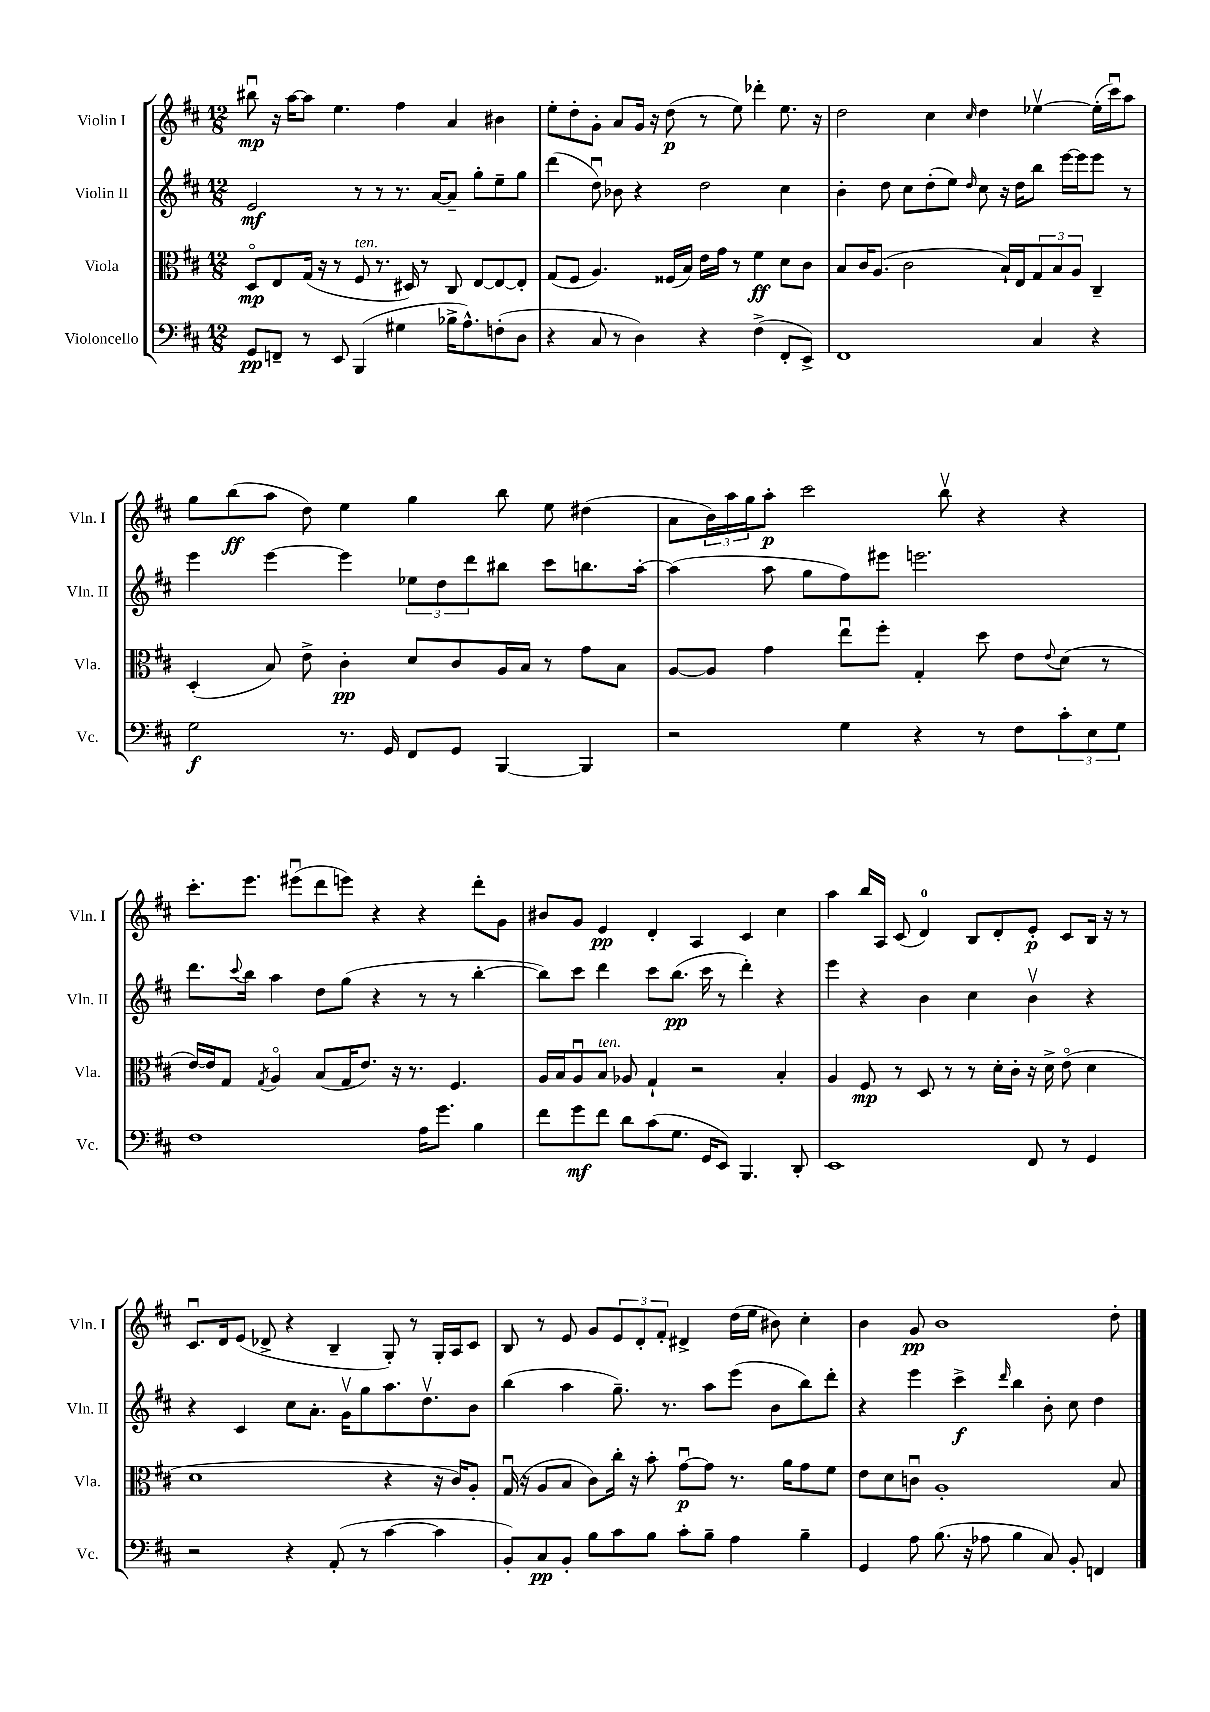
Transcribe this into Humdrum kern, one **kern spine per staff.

**kern	**dynam	**kern	**dynam	**kern	**dynam	**kern	**dynam
*part4	*part4	*part3	*part3	*part2	*part2	*part1	*part1
*staff4	*staff4	*staff3	*staff3	*staff2	*staff2	*staff1	*staff1
*I"Violoncello	*	*I"Viola	*	*I"Violin II	*	*I"Violin I	*
*I'Vc.	*	*I'Vla.	*	*I'Vln. II	*	*I'Vln. I	*
*clefF4	*	*clefC3	*	*clefG2	*	*clefG2	*
*k[f#c#]	*	*k[f#c#]	*	*k[f#c#]	*	*k[f#c#]	*
*M12/8	*	*M12/8	*	*M12/8	*	*M12/8	*
=1	=1	=1	=1	=1	=1	=1	=1
8GG/L	pp	8D/L	mp	2e/	mf	8bb#Xu\	mp
8FFn~/J	.	8E/	.	.	.	16r	.
.	.	.	.	.	.	[16aa\KL	.
8r	.	(16G/Jk	.	.	.	8aa\J]	.
.	.	16r	.	.	.	.	.
8EE/	.	8r	.	.	.	4.ee\	.
!	!	!LO:TX:a:i:t=ten.	!	!	!	!	!
(4BBB/	.	8F#/	.	8r	.	.	.
.	.	8.r	.	8r	.	.	.
4G#X\	.	.	.	8.r	.	4ff#\	.
.	.	16D#X/)	.	.	.	.	.
.	.	8r	.	.	.	.	.
.	.	.	.	[16a/KL	.	.	.
16B-X^\KL	.	8C#/	.	8a~/J]	.	4a/	.
8.A^^\)	.	.	.	.	.	.	.
.	.	[8E/L	.	8gg'\L	.	.	.
(8Fn'\	.	8E/_	.	8ee~\	.	4b#X\	.
8D\J	.	8E'/J]	.	8gg\J	.	.	.
=2	=2	=2	=2	=2	=2	=2	=2
4r	.	(8G/L	.	(4ddd\	.	8ee'\L	.
.	.	8F#/J	.	.	.	8dd'\	.
8C#/	.	4.A/)	.	8ddu\)	.	8g'\J	.
8r	.	.	.	8b-X\	.	8a/L	.
4D\)	.	.	.	4r	.	16g/Jk	.
.	.	.	.	.	.	16r	.
.	.	(16F##X/LL	.	.	.	(8dd\	p
.	.	16B/JJ)	.	.	.	.	.
4r	.	16e\LL	.	2dd\	.	8r	.
.	.	16g\JJ	.	.	.	.	.
.	.	8r	.	.	.	8ee\)	.
(4F#^\	.	4f#\	ff	.	.	4ddd-X'\	.
8FF#'/L	.	8d\L	.	4cc#\	.	8.ee\	.
8EE^/J)	.	8c#\J	.	.	.	.	.
.	.	.	.	.	.	16r	.
=3	=3	=3	=3	=3	=3	=3	=3
1FF#	.	8B/L	.	4b'\	.	2dd\	.
.	.	16c#/K	.	.	.	.	.
.	.	(8.A/J	.	.	.	.	.
.	.	.	.	8dd\	.	.	.
.	.	2c#\	.	8cc#\L	.	.	.
.	.	.	.	(8dd'\	.	4cc#\	.
.	.	.	.	8ee\J)	.	.	.
.	.	.	.	16qqdd/	.	16qqcc#/	.
.	.	.	.	8cc#\	.	4dd\	.
.	.	16B`/LL)	.	16r	.	.	.
.	.	16E/J	.	16dd\KL	.	.	.
4C#/	.	12G/	.	8bb\J	.	[4ee-Xv\	.
.	.	12B/	.	.	.	.	.
.	.	.	.	[16eee\LL	.	.	.
.	.	12A/J	.	.	.	.	.
.	.	.	.	16eee\J]	.	.	.
4r	.	4C#~/	.	8eee\J	.	(16ee-'\LL]	.
.	.	.	.	.	.	16ccc#u\J)	.
.	.	.	.	8r	.	8aa\J	.
!!LO:LB:g=z
=4	=4	=4	=4	=4	=4	=4	=4
2G\	f	(4D'/	.	4eee\	.	8gg\L	.
.	.	.	.	.	.	(8bb\	ff
.	.	8B/)	.	[4eee\	.	8aa\J	.
.	.	8e^\	.	.	.	8dd\)	.
8.r	.	4c#'\	pp	4eee\]	.	4ee\	.
16GG/	.	.	.	.	.	.	.
8FF#/L	.	8d/L	.	12ee-X\L	.	4gg\	.
.	.	.	.	12dd\	.	.	.
8GG/J	.	8c#/	.	.	.	.	.
.	.	.	.	12ddd\	.	.	.
[4BBB/	.	16A/L	.	8bb#X\J	.	8bb\	.
.	.	16B/JJ	.	.	.	.	.
.	.	8r	.	8ccc#\L	.	8ee\	.
4BBB/]	.	8g\L	.	8.bbn\	.	(4dd#X\	.
.	.	8B\J	.	.	.	.	.
.	.	.	.	[16aa'\Jk	.	.	.
=5	=5	=5	=5	=5	=5	=5	=5
2r	.	[8A/L	.	(4aa\]	.	8a\L	.
.	.	8A/J]	.	.	.	24b\L)	.
.	.	.	.	.	.	24aa\	.
.	.	.	.	.	.	24gg\J	.
.	.	4g\	.	8aa\	.	8aa'\J	p
.	.	.	.	8gg\L	.	2ccc#\	.
4G\	.	8eeu\L	.	8ff#\)	.	.	.
.	.	8ff#'\J	.	8eee#X\J	.	.	.
4r	.	4G'/	.	2.eeen\	.	.	.
.	.	.	.	.	.	8bbv\	.
8r	.	8dd\	.	.	.	4r	.
8F#\L	.	8e\L	.	.	.	.	.
.	.	8qqe/	.	.	.	.	.
12c#'\	.	(8d\J	.	.	.	4r	.
12E\	.	.	.	.	.	.	.
.	.	8r	.	.	.	.	.
12G\J	.	.	.	.	.	.	.
!!LO:LB:g=z
=6	=6	=6	=6	=6	=6	=6	=6
1F#	.	[16e/LL)	.	8.ddd\L	.	8.ccc#'\L	.
.	.	16e/J]	.	.	.	.	.
.	.	8G/J	.	.	.	.	.
.	.	.	.	8qqccc#/	.	.	.
.	.	.	.	16bb\Jk	.	8.eee\J	.
.	.	8qG/	.	.	.	.	.
.	.	4A/	.	4aa\	.	.	.
.	.	.	.	.	.	(8eee#Xu\L	.
.	.	(8B/L	.	8dd\L	.	8ddd\	.
.	.	16G/K	.	(8gg\J	.	8eeen\J)	.
.	.	8.e/J)	.	.	.	.	.
.	.	.	.	4r	.	4r	.
.	.	16r	.	.	.	.	.
.	.	8.r	.	.	.	.	.
16A\KL	.	.	.	8r	.	4r	.
8.g\J	.	.	.	.	.	.	.
.	.	4.F#/	.	8r	.	.	.
4B\	.	.	.	[4bb'\	.	8ddd'\L	.
.	.	.	.	.	.	8g\J	.
=7	=7	=7	=7	=7	=7	=7	=7
8f#\L	.	16A/LL	.	8bb\L])	.	8b#X/L	.
.	.	16B/J	.	.	.	.	.
8g\	mf	8Au/	.	8ccc#\J	.	8g/J	.
!	!	!LO:TX:a:i:t=ten.	!	!	!	!	!
8f#\J	.	8B/J	.	4ddd\	.	4e/	pp
8d\L	.	8A-X/	.	.	.	.	.
(8c#\	.	4G`/	.	8ccc#\L	.	4d'/	.
8.G\J	.	.	.	(8.bb\J	pp	.	.
.	.	2r	.	.	.	4A/	.
16GG/KL	.	.	.	16ccc#\	.	.	.
8EE/J)	.	.	.	8r	.	.	.
4.BBB/	.	.	.	4ddd'\)	.	4c#/	.
.	.	4B'/	.	4r	.	4cc#\	.
8DD'/	.	.	.	.	.	.	.
=8	=8	=8	=8	=8	=8	=8	=8
1EE	.	4A/	.	4eee\	.	4aa\	.
.	.	8F#/	mp	4r	.	16bb/LL	.
.	.	.	.	.	.	16A/JJ	.
.	.	8r	.	.	.	(8c#/	.
.	.	8D/	.	4b\	.	4d/)	.
.	.	8r	.	.	.	.	.
.	.	8r	.	4cc#\	.	8B/L	.
.	.	16d'\LL	.	.	.	8d'/	.
.	.	16c#'\JJ	.	.	.	.	.
8FF#/	.	16r	.	4bv\	.	8e'/J	p
.	.	16d^\	.	.	.	.	.
8r	.	(8e\	.	.	.	8c#/L	.
4GG/	.	4d\	.	4r	.	16B/Jk	.
.	.	.	.	.	.	16r	.
.	.	.	.	.	.	8r	.
!!LO:LB:g=z
=9	=9	=9	=9	=9	=9	=9	=9
2r	.	1d	.	4r	.	8.c#u/L	.
.	.	.	.	.	.	16d/k	.
.	.	.	.	4c#/	.	(8e/J	.
.	.	.	.	.	.	8d-X^/	.
4r	.	.	.	8cc#\L	.	4r	.
.	.	.	.	8.a'\J	.	.	.
(8AA'/	.	.	.	.	.	4B~/	.
.	.	.	.	16gv\KL	.	.	.
8r	.	.	.	8gg\	.	.	.
[4c#\	.	4r	.	8.aa\	.	8G'/)	.
.	.	.	.	.	.	8r	.
.	.	.	.	8.ddv\	.	.	.
4c#\]	.	16r	.	.	.	16G'/LL	.
.	.	16c#/KL)	.	.	.	16A/J	.
.	.	8A'/J	.	8b\J	.	8c#/J	.
=10	=10	=10	=10	=10	=10	=10	=10
8BB'/L)	.	(16Gu/	.	(4bb\	.	8B/	.
.	.	16r	.	.	.	.	.
8C#/	pp	8A/L	.	.	.	8r	.
8BB'/J	.	8B/J	.	4aa\	.	8e/	.
8B\L	.	8c#\L)	.	.	.	8g/L	.
8c#\	.	16cc#'\Jk	.	8.gg~\)	.	12e/	.
.	.	16r	.	.	.	.	.
.	.	.	.	.	.	12d'/	.
8B\J	.	8b'\	.	.	.	.	.
.	.	.	.	.	.	12f#'/J	.
.	.	.	.	8.r	.	.	.
8c#'\L	.	[8gu\L	p	.	.	4d#X^/	.
8B~\J	.	8g\J]	.	8aa\L	.	.	.
4A\	.	8.r	.	(8eee\J	.	(16dd\LL	.
.	.	.	.	.	.	16ee\JJ	.
.	.	.	.	8b\L	.	8b#X\)	.
.	.	16a\KL	.	.	.	.	.
4B~\	.	8g\	.	8bb\)	.	4cc#'\	.
.	.	8f#\J	.	8ddd'\J	.	.	.
=11	=11	=11	=11	=11	=11	=11	=11
4GG/	.	8e\L	.	4r	.	4b\	.
.	.	8d\	.	.	.	.	.
8A\	.	8cnu\J	.	4eee\	.	8g/	pp
(8.B\	.	1A'	.	.	.	1b	.
.	.	.	.	4ccc#^\	f	.	.
16r	.	.	.	.	.	.	.
8A-X\	.	.	.	.	.	.	.
.	.	.	.	16qqddd/	.	.	.
4B\	.	.	.	4bb\	.	.	.
8C#/)	.	.	.	8b'\	.	.	.
8BB'/	.	.	.	8cc#\	.	.	.
4FFn/	.	.	.	4dd\	.	.	.
.	.	8B/	.	.	.	8dd'\	.
==	==	==	==	==	==	==	==
*-	*-	*-	*-	*-	*-	*-	*-
